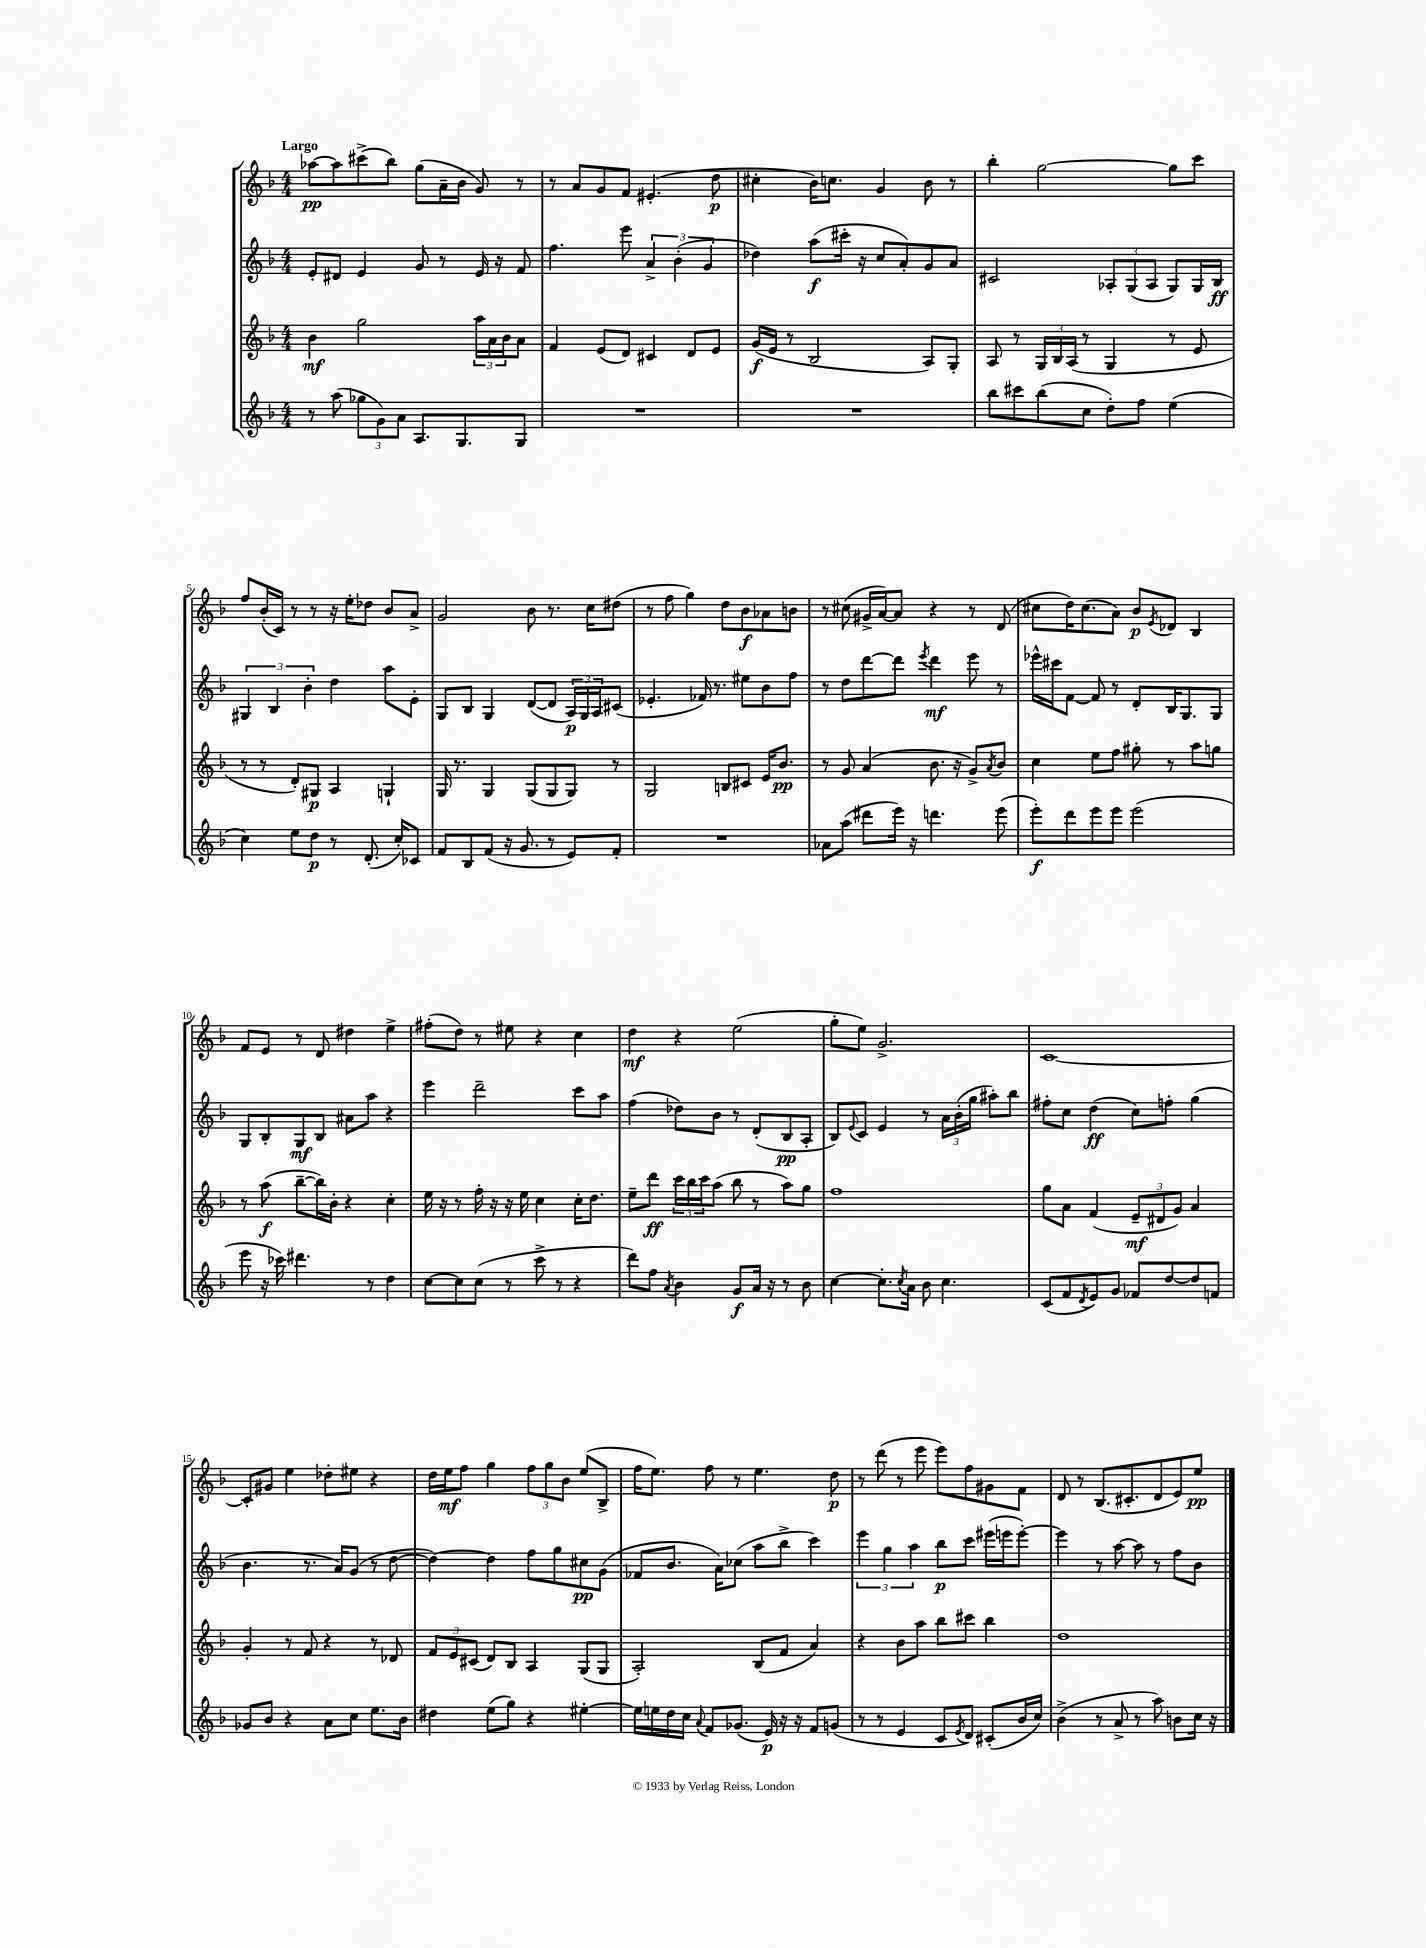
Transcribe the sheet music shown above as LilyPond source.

<<
\new StaffGroup <<
\new Staff = "s0" {
    \clef treble \key f \major \numericTimeSignature \time 4/4 \tempo "Largo"
    aes''8~\pp aes''8 cis'''8->( bes''8) g''8( a'16-- bes'16 g'8) r8 |
    r8 a'8 g'8 f'8 eis'4.-.( d''8\p |
    cis''4-. bes'16) c''8. g'4 bes'8 r8 |
    bes''4-. g''2~ g''8 c'''8 |
    f''8 bes'16-.( c'16) r8 r8 r16 e''16-. des''8 bes'8 a'8-> |
    g'2 bes'8 r8. c''16 dis''8( |
    r8 f''8 g''4) d''8 bes'8\f aes'8 b'8 |
    r8 cis''8( gis'16-> a'16~) a'8 r4 r8 d'8( |
    cis''8 d''16) cis''8.( a'8) bes'8\p \acciaccatura { e'8 } des'8 bes4 |
    f'8 e'8 r8 d'8 dis''4 e''4-> |
    fis''8-.( d''8) r8 eis''8 r4 c''4 |
    d''4\mf r4 e''2( |
    g''8-. e''8) g'2.-> |
    c'1~ |
    c'8-. gis'8 e''4 des''8-. eis''8 r4 |
    d''16 e''16\mf f''8 g''4 \tuplet 3/2 { f''8 g''8 bes'8 } e''8( bes8-> |
    f''16 e''8.) f''8 r8 e''4. d''8\p |
    r8 d'''8( r8 e'''8 e'''8) f''8 gis'8 f'8 |
    d'8 r8 bes8.( cis'8.-. d'8 e'8) e''8\pp \bar "|." |
}
\new Staff = "s1" {
    \clef treble \key f \major \numericTimeSignature \time 4/4
    e'8-. dis'8 e'4 g'8 r8 e'16 r16 f'8 |
    f''4. e'''8 \tuplet 3/2 { a'4-> bes'4-.( g'4 } |
    des''4) a''8\f( cis'''16-. r16 c''8 a'8-.) g'8 a'8 |
    cis'2 \tuplet 3/2 { aes8-. g8( aes8 } g8) g16 bes16\ff |
    \tuplet 3/2 { gis4 bes4 bes'4-. } d''4 a''8 e'8-. |
    g8 bes8 g4 d'8~( d'8 \tuplet 3/2 { a16\p) g16 a16 } cis'8( |
    ees'4.-. fes'16) r8. eis''8 bes'8 f''8 |
    r8 d''8 d'''8~ d'''8 \acciaccatura { e'''8 } d'''4\mf e'''8 r8 |
    ees'''16-^ cis'''16 f'8~ f'8 r8 d'8-. bes16 g8. g8 |
    g8 bes8-. g8\mf bes8 ais'8 a''8 r4 |
    e'''4 d'''2-- c'''8 a''8 |
    f''4( des''8) bes'8 r8 d'8-.( bes8\pp a8-. |
    bes8) \appoggiatura { e'8 } c'8 e'4 r8 \tuplet 3/2 { a'16 bes'16-.( g''16 } ais''8-.) bes''8 |
    fis''8-. c''8 d''4\ff( c''8) f''8-. g''4( |
    bes'4. r8. a'16) g'8( r8 d''8~ |
    d''4~) d''4 f''8 g''8 cis''8\pp g'8( |
    fes'8 bes'8. a'16) ces''8( a''8 bes''8-> c'''4) |
    \tuplet 3/2 { e'''4 g''4 a''4 } bes''8\p c'''8 eis'''16( e'''16 e'''8~-.) |
    e'''4 r8 a''8~ a''8 r8 f''8 bes'8 \bar "|." |
}
\new Staff = "s2" {
    \clef treble \key f \major \numericTimeSignature \time 4/4
    bes'4\mf g''2 \tuplet 3/2 { a''16 a'16 bes'16 } a'8 |
    f'4 e'8( d'8) cis'4 d'8 e'8 |
    g'16\f( e'16 r8 bes2 a8) g8-. |
    a8 r8 \tuplet 3/2 { g16 bes16 a16( } r8 g4 r8 e'8 |
    r8 r8 d'8-.) gis8\p a4 g4-! |
    g16 r8. g4 g8( g8 g8) r8 |
    g2 b8 cis'8 e'16 bes'8.\pp |
    r8 g'8 a'4( bes'8. r16 g'8->) \acciaccatura { a'8 } bes'8 |
    c''4 e''8 f''8 gis''8-. r8 a''8 g''8 |
    r8 a''8\f( bes''8~-- bes''16) bes'16-. r4 c''4-. |
    e''16 r16 r8 f''16-. r16 r16 e''16 c''4 c''16-. d''8. |
    e''8-- d'''8\ff \tuplet 3/2 { c'''16 bes''16 c'''16 } a''8( bes''8 r8 a''8) g''8 |
    f''1 |
    g''8 a'8 f'4( \tuplet 3/2 { e'8--\mf dis'8 g'8) } a'4 |
    g'4-. r8 f'8 r4 r8 des'8 |
    \tuplet 3/2 { f'8 e'8 cis'8( } d'8) bes8 a4 g8( g8 |
    a2-.) bes8( f'8 a'4) |
    r4 bes'8 a''8 bes''8 cis'''8 bes''4 |
    d''1 \bar "|." |
}
\new Staff = "s3" {
    \clef treble \key f \major \numericTimeSignature \time 4/4
    r8 a''8( \tuplet 3/2 { ges''8 g'8) a'8 } a8. g8. g8 |
    R1 |
    R1 |
    bes''8 cis'''8 bes''8( c''8 d''8-.) f''8 e''4( |
    c''4) e''8 d''8\p r8 d'8.-.( c''16-.) ces'8 |
    f'8 bes8 f'8( r16 g'8. r8 e'8) f'8-. |
    R1 |
    aes'8 a''8( dis'''8 e'''16) r16 d'''4. e'''8( |
    e'''8-.\f) d'''8 e'''8 e'''8 e'''2( |
    e'''8 r16 ces'''16) dis'''4. r8 d''4 |
    c''8~ c''8 c''8( r8 c'''8-> r8 r4 |
    d'''8) f''8 \acciaccatura { a'8 } bes'4 g'8\f a'16 r16 r8 bes'8 |
    c''4~ c''8.-. \acciaccatura { c''8 } a'16 bes'8 c''4. |
    c'8( f'8 \acciaccatura { d'8 } e'8) g'8 fes'8 d''8~ d''8 f'8 |
    ges'8 bes'8 r4 a'8 c''8 e''8. bes'16 |
    dis''4 e''8( g''8) r4 eis''4~-. |
    eis''16 e''16 d''16 c''16 \appoggiatura { a'8 } f'8 ges'8.( e'16\p) r16 r16 f'8 g'8( |
    r8 r8 e'4 c'8 \acciaccatura { e'8 } d'8) cis'8-.( bes'16 c''16) |
    bes'4->( r8 a'8-> r8 a''8) b'8 c''16 r16 \bar "|." |
}
>>
>>
